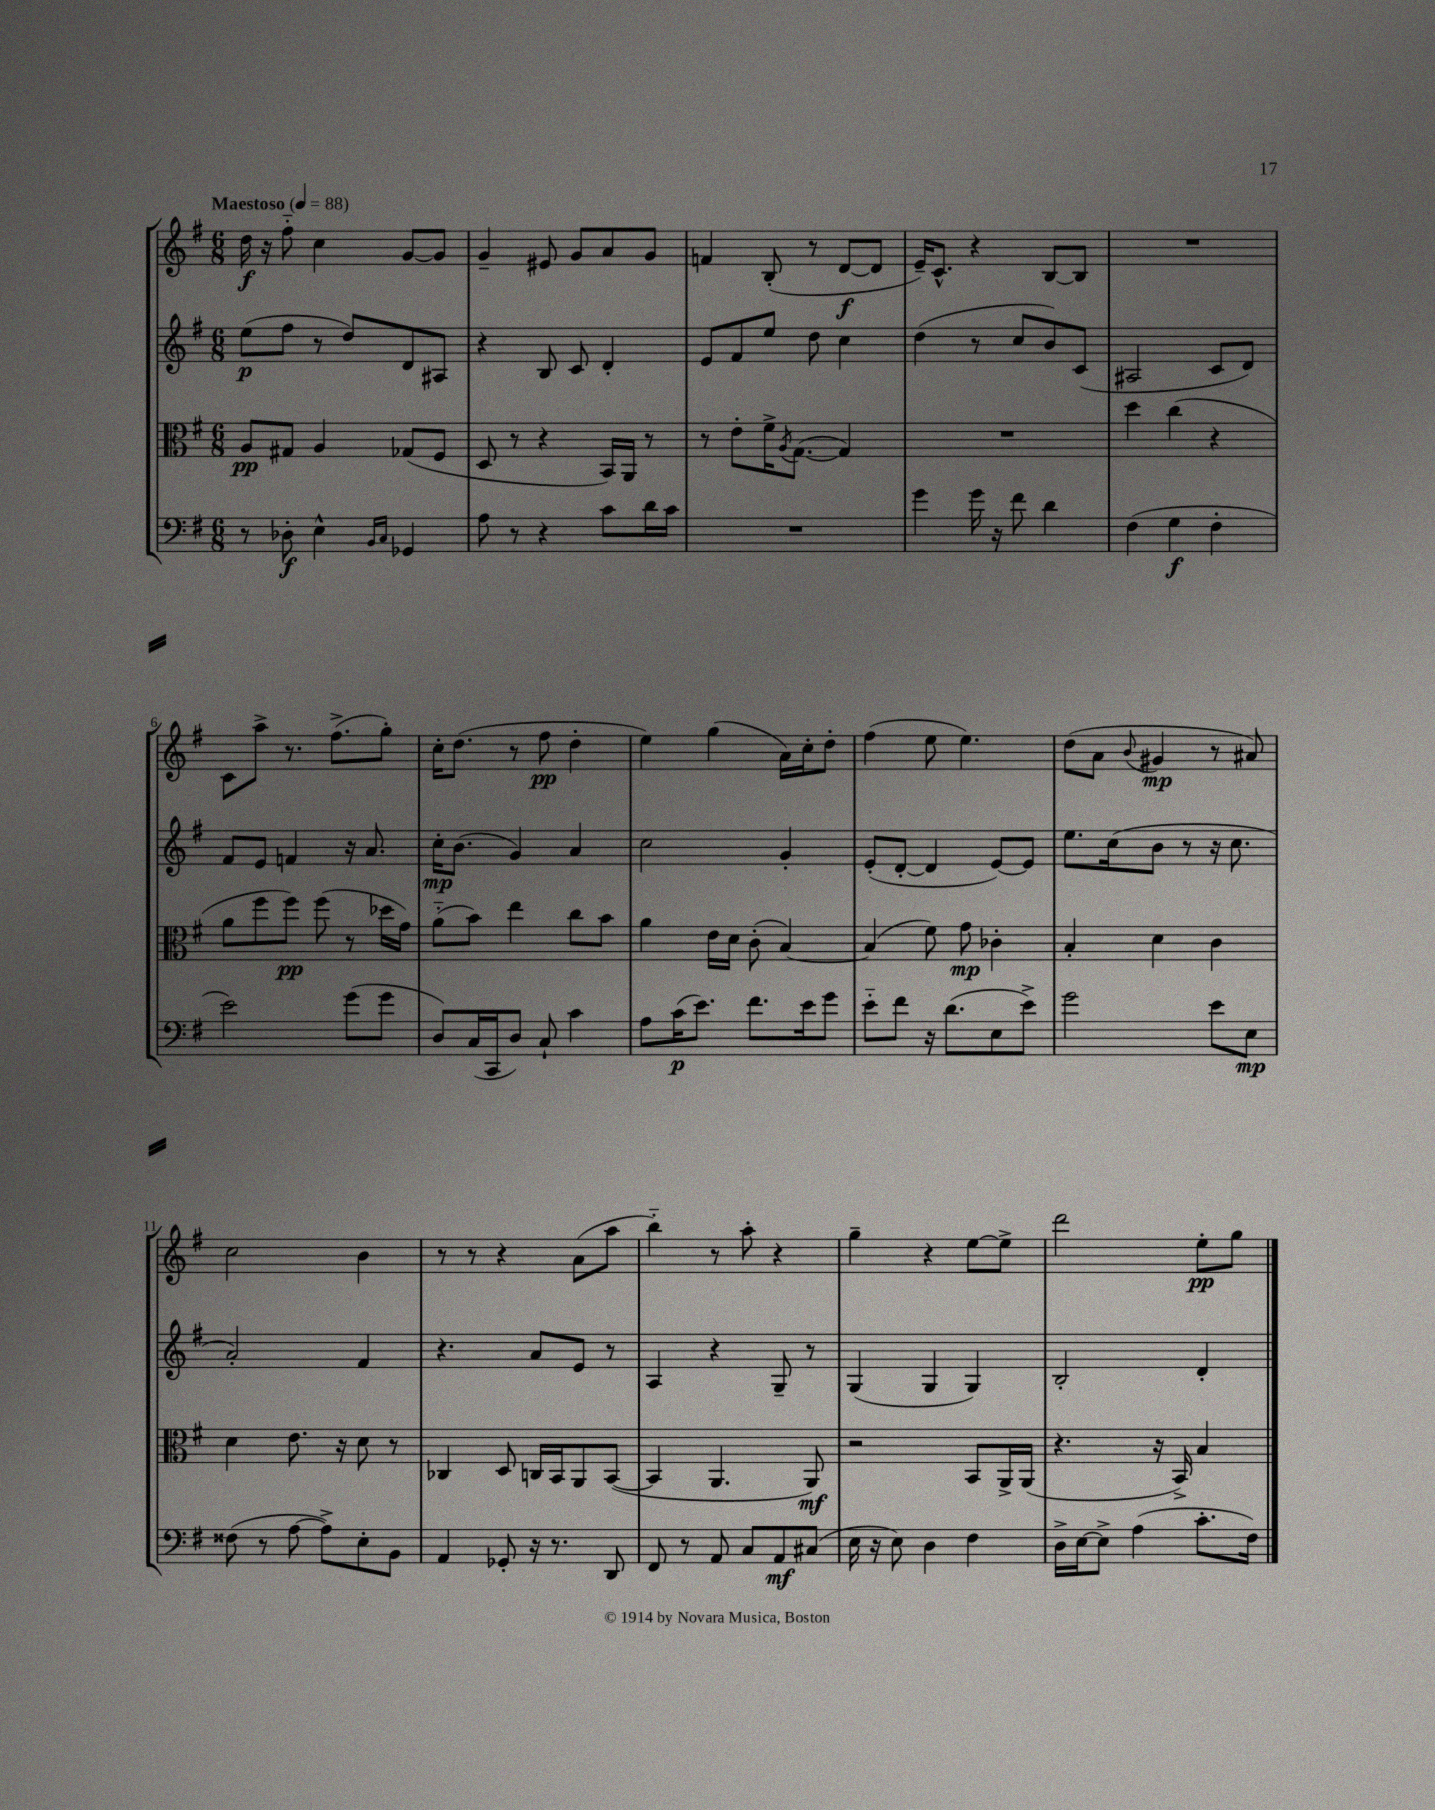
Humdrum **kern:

**kern	**kern	**kern	**kern
*staff4	*staff3	*staff2	*staff1
*clefF4	*clefC3	*clefG2	*clefG2
*k[f#]	*k[f#]	*k[f#]	*k[f#]
*M6/8	*M6/8	*M6/8	*M6/8
*MM88	*MM88	*MM88	*MM88
8r	8A/L	(8ee\L	16dd\
.	.	.	16r
8D-'\	8G#/J	8ff#\J	8ff#'~\
4E^^\	4A/	8r	4cc\
.	.	8dd/L)	.
16qqBB/LL	.	.	.
16qqC/JJ	.	.	.
4GG-/	(8G-/L	8d/	[8g/L
.	8F#/J	8A#/J	8g/]J
=	=	=	=
8A\	8D/	4r	4g~/
8r	8r	.	.
4r	4r	8B/	8e#/
.	.	8c/	8g/L
8c\L	16BB/LL)	4d'/	8a/
.	16AA/JJ	.	.
16d\L	8r	.	8g/J
16c\JJ	.	.	.
=	=	=	=
2.r	8r	8e/L	4f/
.	8e'\L	8f#/	.
.	16f#^\K	8ee/J	(8B'/
.	8qA/	.	.
.	([8.G\J	.	.
.	.	8dd\	8r
.	4G/])	4cc\	[8d/L
.	.	.	8d/]J
=	=	=	=
4g\	2.r	(4dd\	16e~/LK)
.	.	.	8.c^^/J
16g\	.	8r	4r
16r	.	.	.
8f#\	.	8cc/L	.
4d\	.	8b/)	[8B/L
.	.	(8c/J	8B/]J
=	=	=	=
(4F#\	4dd\	2A#/	2.r
4G\	(4cc\	.	.
4F#'\	4r	8c/L	.
.	.	8d/J)	.
=	=	=	=
2e\)	8a\L	8f#/L	8c\L
.	8ff#\	8e/J	8aa^\J
.	8ff#\J)	4f/	8.r
.	(8ff#\	.	.
.	.	.	(8.ff#^\L
(8g\L	8r	16r	.
.	.	8.a/	.
8g\J	16dd-\LL	.	8gg'\J)
.	16g\JJ)	.	.
=	=	=	=
8D/L)	(8a'~\L	16cc'\LK	16cc'\LK
.	.	(8.b\J	(8.dd\J
(16C/L	8b\J)	.	.
16CC/J	.	.	.
8D/J)	4ee\	4g/)	8r
8C`/	.	.	8ff#\
4c\	8cc\L	4a/	4dd'\
.	8b\J	.	.
=	=	=	=
8A\L	4a\	2cc\	4ee\)
(16c\K	.	.	.
8.e\J)	.	.	.
.	16e\LL	.	(4gg\
.	16d\JJ	.	.
8.f#\L	(8c'\	.	.
.	[4B/)	4g'/	16a\LL)
16e\k	.	.	16cc'\J
8g\J	.	.	8dd'\J
=	=	=	=
8e'~\L	(4B/]	(8e'/L	(4ff#\
8f#\J	.	[8d'/J	.
16r	8f#\)	4d/]	8ee\
(8.d\L	.	.	.
.	8g\	.	4.ee\)
8E\	4c-'\	[8e/L)	.
8e^\J)	.	8e/]J	.
=	=	=	=
2g\	4B'/	8.ee\L	(8dd\L
.	.	.	8a\J
.	.	(16cc\k	.
.	.	.	8qqb/
.	4d\	8b\J	4g#/
.	.	8r	.
8e\L	4c\	16r	8r
.	.	8.cc\	.
8E\J	.	.	8a#/)
=	=	=	=
(8F##\	4d\	2a'/)	2cc\
8r	.	.	.
[8A\	8.e\	.	.
8A^\]L)	.	.	.
.	16r	.	.
8E'\	8d\	4f#/	4b\
8BB\J	8r	.	.
=	=	=	=
4AA/	4C-/	4.r	8r
.	.	.	8r
8GG-'/	8D/	.	4r
16r	16C/LL	8a/L	.
8.r	16BB/J	.	.
.	8AA/	8e/J	(8a\L
8DD/	([8BB/J	8r	8aa\J
=	=	=	=
8FF#/	4BB/]	4A/	4bb'~\)
8r	.	.	.
8AA/	4.AA/	4r	8r
8C/L	.	.	8aa'\
8AA/	.	8G~/	4r
(8C#/J	8AA/)	8r	.
=	=	=	=
16E\	2r	(4G/	4gg~\
16r	.	.	.
8E\)	.	.	.
4D\	.	4G/	4r
4F#\	8BB/L	4G/)	[8ee\L
.	16AA^/L	.	8ee^\]J
.	(16AA/JJ	.	.
=	=	=	=
16D^\LL	4.r	2B'/	2ddd\
[16E\J	.	.	.
8E^\]J	.	.	.
(4A\	.	.	.
.	16r	.	.
.	16BB^/)	.	.
8.c'\L	4B/	4d'/	8ee'\L
.	.	.	8gg\J
16F#\Jk)	.	.	.
==	==	==	==
*-	*-	*-	*-
